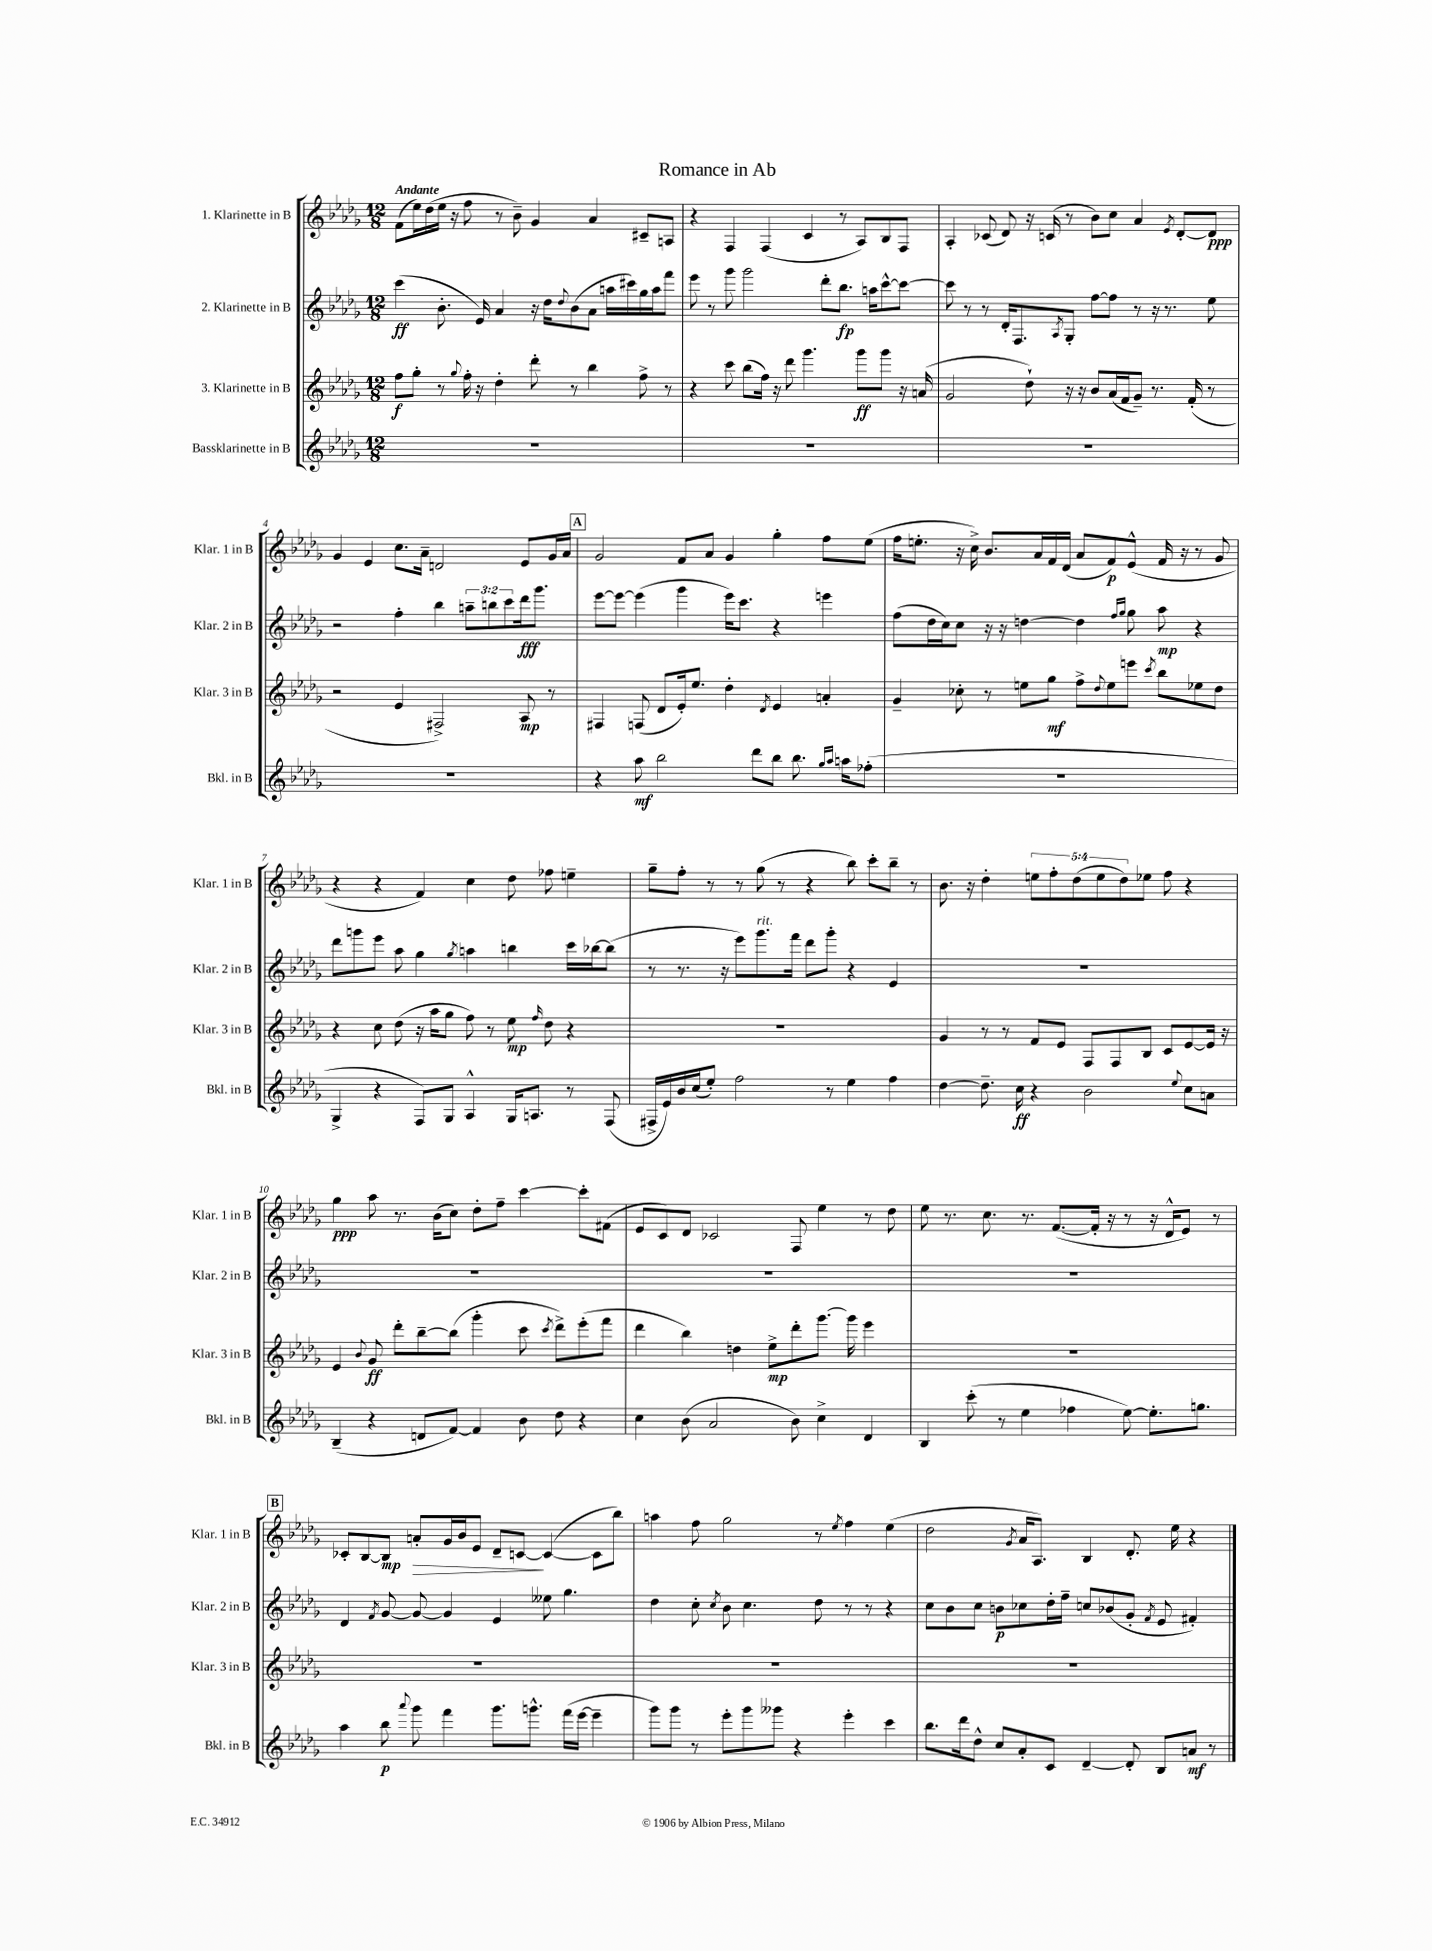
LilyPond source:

\header { title = "Romance in Ab" }
<<
\new StaffGroup <<
\new Staff = "s0" \with { instrumentName = "1. Klarinette in B" shortInstrumentName = "Klar. 1 in B" } {
    \clef treble \key des \major \numericTimeSignature \time 12/8 \override Staff.TupletNumber.text = #tuplet-number::calc-fraction-text \tempo "Andante"
    f'8( ees''16) des''16( ees''16 r16 f''8 r8 bes'8--) ges'4 aes'4 cis'8-- a8 |
    r4 f4 f4( c'4 r8 aes8) bes8 f8 |
    aes4-. ces'8( des'8) r16 c'16( r8 bes'8) c''8 aes'4 \acciaccatura { ees'8 } des'8~-. des'8\ppp |
    ges'4 ees'4 c''8. aes'16-- d'2 ees'8 ges'16 aes'16 |
    \mark \markup { \box "A" } ges'2 f'8 aes'8 ges'4 ges''4-. f''8 ees''8( |
    f''16 e''8.-. r16 c''16->) bes'8. aes'16 f'16 des'16( aes'8 f'8\p) ees'8-^( f'16 r16 r8 ges'8 |
    r4 r4 f'4) c''4 des''8 fes''8 e''4-- |
    ges''8-- f''8-. r8 r8 ges''8( r8 r4 bes''8) c'''8-. bes''8-- r8 |
    bes'8. r16 des''4-. \tuplet 5/4 { e''8 f''8-. des''8( e''8 des''8) } ees''8 f''8 r4 |
    ges''4\ppp aes''8 r8. bes'16( c''8) des''8-. f''8-- c'''4~ c'''8-. fis'8( |
    ees'8 c'8) des'8 ces'2 f8 ees''4 r8 des''8 |
    ees''8 r8. c''8. r8. f'8.~( f'16-. r16 r8 r16 des'16-^ ees'8) r8 |
    \mark \markup { \box "B" } ces'8-. bes8~ bes8\mp a'8-.\> ges'16 bes'16 ees'8 des'8-- c'8~\! c'4~( c'8 bes''8) |
    a''4 f''8 ges''2 r8 \acciaccatura { ees''8 } f''4 ees''4( |
    des''2 \acciaccatura { ges'8 } aes'16 aes8.) bes4 des'8.-. ees''16 r4 \bar "|." |
}
\new Staff = "s1" \with { instrumentName = "2. Klarinette in B" shortInstrumentName = "Klar. 2 in B" } {
    \clef treble \key des \major \numericTimeSignature \time 12/8 \override Staff.TupletNumber.text = #tuplet-number::calc-fraction-text
    c'''4\ff( bes'8.-. ees'16) aes'4 r16 des''16 \appoggiatura { des''8 } bes'8( aes'8 a''16 cis'''16) ges''16 a''16 f'''8 |
    ees'''8 r8 ges'''8 ges'''2 des'''8-. bes''8.\fp a''16 c'''8~-^ c'''8~ |
    c'''8 r8 r8 des'16-. f8. \acciaccatura { aes8 } ges8-. f''8~ f''8 r8 r16 r8. ees''8 |
    r2 f''4-. bes''4 \tuplet 3/2 { a''8-- b''8 c'''8 } des'''16\fff ges'''8. |
    \mark \markup { \box "A" } ees'''8~ ees'''8~ ees'''4( ges'''4 ees'''16) c'''8. r4 e'''4 |
    f''8( des''16 c''16) c''8 r16 r16 d''4~ d''4 \grace { f''16 ges''16 } ges''8 aes''8\mp r4 |
    des'''8 g'''8 ees'''8 aes''8 ges''4 \acciaccatura { ges''8 } a''4 b''4 c'''16 bes''16~ bes''8( |
    r8 r8. r16 ees'''8) ges'''8.^\markup { \italic "rit." } f'''16 des'''8 ges'''8-. r4 ees'4 |
    R1. |
    R1. |
    R1. |
    R1. |
    \mark \markup { \box "B" } des'4 \acciaccatura { f'8 } ges'8~ ges'8~ ges'4 ees'4 eeses''8 ges''4. |
    des''4 c''8-. \acciaccatura { c''8 } bes'8 c''4. des''8 r8 r8 r4 |
    c''8 bes'8 c''8 b'8\p ces''8 des''16-. f''16-- c''8 bes'8( ges'8-. \acciaccatura { f'8 } ees'8 fis'4-.) \bar "|." |
}
\new Staff = "s2" \with { instrumentName = "3. Klarinette in B" shortInstrumentName = "Klar. 3 in B" } {
    \clef treble \key des \major \numericTimeSignature \time 12/8
    f''8\f ges''8-. r8 \appoggiatura { ges''8 } f''16-. r16 des''4-. des'''8-. r8 bes''4 f''8-> r8 |
    r4 c'''8 bes''8( f''16) r16 des'''8 ges'''4. ges'''8\ff ges'''8 r16 a'16( |
    ges'2 des''8-!) r16 r16 bes'8 aes'16( f'16 ges'8--) r8. f'16-.( r8 |
    r2 ees'4 fis2->) aes8\mp r8 |
    \mark \markup { \box "A" } fis4 f8( des'8 ees'16-.) ees''8. des''4-. \acciaccatura { des'8 } ees'4 a'4-. |
    ges'4-- ces''8-. r8 e''8 ges''8\mf f''8-> \appoggiatura { des''8 } e''8 e'''8 \acciaccatura { c'''8 } bes''8 ees''8 des''8 |
    r4 c''8 des''8( r16 aes''16 ges''8 f''8) r8 ees''8\mp \grace { f''16 } des''8 r4 |
    R1. |
    ges'4 r8 r8 f'8 ees'8 f8 f8 bes8 c'8 ees'8~ ees'16 r16 |
    ees'4 \appoggiatura { bes'8 } ges'8\ff des'''8-. bes''8~-- bes''8( ges'''4-. c'''8 \acciaccatura { c'''8 } des'''8->) ees'''8-.( f'''8 |
    des'''4 bes''4) d''4 ees''8->\mp des'''8-. ges'''8.~ ges'''16 ees'''4 |
    R1. |
    \mark \markup { \box "B" } R1. |
    R1. |
    R1. \bar "|." |
}
\new Staff = "s3" \with { instrumentName = "Bassklarinette in B" shortInstrumentName = "Bkl. in B" } {
    \clef treble \key des \major \numericTimeSignature \time 12/8
    R1. |
    R1. |
    R1. |
    R1. |
    \mark \markup { \box "A" } r4 aes''8\mf bes''2 des'''8 bes''8 bes''8. \grace { ges''16 aes''16 } a''16 fes''8-.( |
    R1. |
    ges4-> r4 f8) ges8 aes4-^ ges16 a8. r8 f8( |
    fis16-> ees'16) bes'16 c''16( ees''8-.) f''2 r8 ees''4 f''4 |
    des''4~ des''8.-- c''16\ff r4 bes'2 \appoggiatura { ees''8 } c''8 a'8 |
    bes4--( r4 d'8 f'8~) f'4 bes'8 des''8 r4 |
    c''4 bes'8( aes'2 bes'8) c''4-> des'4 |
    bes4 c'''8-.( r8 ees''4 fes''4 ees''8~) ees''8.-. g''8. |
    \mark \markup { \box "B" } aes''4 bes''8\p \appoggiatura { aes'''8 } ges'''8 f'''4 ges'''8. g'''8.-^ f'''16( ees'''16~ ees'''4-- |
    ges'''8) ges'''8 r8 ees'''8-. ges'''8 geses'''8 r4 ees'''4-. c'''4 |
    bes''8. des'''16 des''8-^ c''8 aes'8-. c'8 des'4~-- des'8-. bes8 a'8\mf r8 \bar "|." |
}
>>
>>
